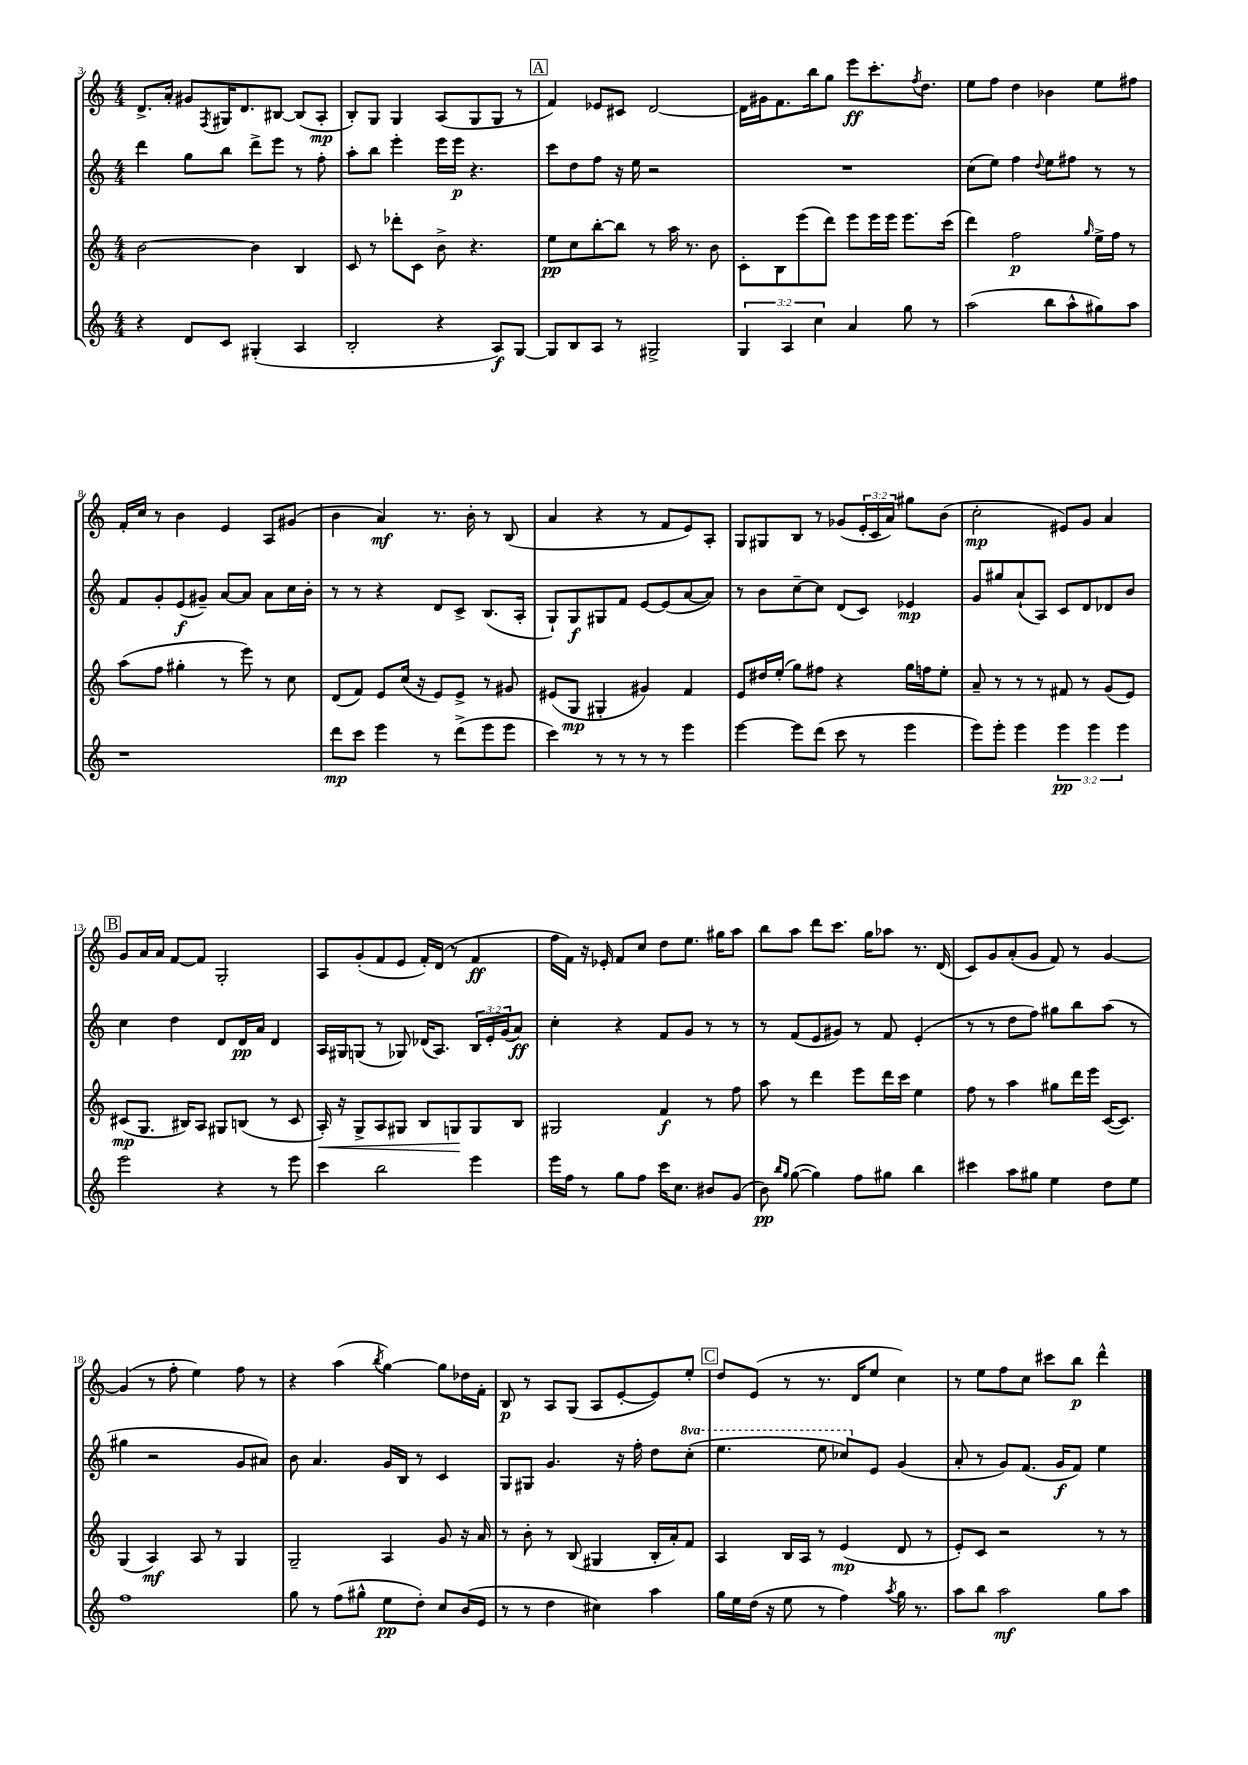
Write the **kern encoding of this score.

**kern	**kern	**kern	**kern
*staff4	*staff3	*staff2	*staff1
*clefG2	*clefG2	*clefG2	*clefG2
*k[]	*k[]	*k[]	*k[]
*M4/4	*M4/4	*M4/4	*M4/4
4r	[2b	4ddd	8.d^
.	.	.	16a'
8d	.	8gg	8g#
.	.	.	8qF
8c	.	8bb	16G#
.	.	.	8.d
(4G#'	4b]	8ddd^	.
.	.	8eee	[8B#
4A	4B	8r	(8B#]
.	.	8ff'	8A'
=	=	=	=
2B'	8c	8aa'	8B')
.	8r	8bb	8G
.	8ddd-'	4eee'	4G
.	8c	.	.
4r	8b^	16eee	(8A
.	.	16eee	.
.	4.r	4.r	8G
8A)	.	.	8G
[8G	.	.	8r
=	=	=	=
8G]	8ee	8ccc	4f)
8B	8cc	8dd	.
8A	[8bb'	8ff	8e-
8r	8bb]	16r	8c#
.	.	16ee	.
2G#^	8r	2r	[2d
.	16aa	.	.
.	8.r	.	.
.	8b	.	.
=	=	=	=
6G	8c'	1r	16d]
.	.	.	16g#
.	8B	.	8.f
6A	.	.	.
.	(8eee	.	.
.	.	.	16bb
6cc	.	.	.
.	8ddd)	.	8gg
4a	8eee	.	8eee
.	16eee	.	8.ccc'
.	16eee	.	.
8gg	8.eee	.	.
.	.	.	8qff
.	.	.	8.dd
8r	.	.	.
.	(16ccc	.	.
=	=	=	=
(2aa	4ddd)	(8cc	8ee
.	.	8ee)	8ff
.	2ff	4ff	4dd
.	.	8qqdd	.
8bb	.	8ee	4b-
8aa^^	.	8ff#	.
.	16qqgg	.	.
8gg#)	16ee^	8r	8ee
.	16ff	.	.
8aa	8r	8r	8ff#
=	=	=	=
1r	(8aa	8f	16f'
.	.	.	16cc
.	8ff	8g'	8r
.	4gg#'	(8e	4b
.	.	8g#~)	.
.	8r	[8a	4e
.	8eee)	8a]	.
.	8r	8a	8A
.	8cc	16cc	(8g#
.	.	16b'	.
=	=	=	=
8ddd	(8d	8r	4b
8ccc	8f)	8r	.
4eee	8e	4r	4a)
.	(16cc	.	.
.	16r	.	.
8r	8e)	8d	8.r
(8ddd^	8e^	8c^	.
.	.	.	16b'
8eee	8r	(8.B	8r
8eee	8g#	.	(8B
.	.	16A'	.
=	=	=	=
4ccc)	(8e#	8G`)	4a
.	8G	8G	.
8r	4G#'	8G#	4r
8r	.	8f	.
8r	4g#)	[8e	8r
8r	.	(8e]	8f
4eee	4f	[8a	8e)
.	.	8a])	8A'
=	=	=	=
[4eee	8e	8r	8G
.	16dd#	8b	8G#
.	(16ee'	.	.
8eee]	8gg)	[8cc~	8B
(8ddd	8ff#	8cc]	8r
8ccc	4r	(8d	(8g-
8r	.	8c)	24e'
.	.	.	24c
.	.	.	24a)
4eee	16gg	4e-	8gg#
.	16ff	.	.
.	8ee'	.	(8b
=	=	=	=
8eee)	8a~	8g	2cc'
8eee'	8r	8gg#	.
4eee	8r	(8a`	.
.	8r	8A)	.
6eee	8f#	8c	8e#)
.	8r	8d	8g
6eee	.	.	.
.	(8g	8d-	4a
6eee	.	.	.
.	8e)	8b	.
=	=	=	=
2eee	(8c#	4cc	8g
.	8.G	.	16a
.	.	.	16a
.	.	4dd	[8f
.	16B#)	.	.
.	8A	.	8f]
4r	8G#	8d	2G'
.	(8B	16d	.
.	.	16a	.
8r	8r	4d	.
8eee	8c#	.	.
=	=	=	=
4ccc	16A')	16A	8A
.	16r	16G#	.
.	8G^	(8G	(8g'
2bb	8A	8r	8f
.	8G#	8G-)	8e
.	8B	(16d-	16f')
.	.	8.A)	(16d
.	8G	.	8r
4eee	8G	24B	4f
.	.	24e'	.
.	.	(24g	.
.	8B	8a)	.
=	=	=	=
16eee	2G#	4cc'	16ff
16ff	.	.	16f)
8r	.	.	16r
.	.	.	16e-'
8gg	.	4r	8f
8ff	.	.	8cc
16ccc	4f	8f	8dd
8.cc	.	.	.
.	.	8g	8.ee
8b#	8r	8r	.
.	.	.	16gg#
(8g	8ff	8r	8aa
=	=	=	=
8b)	8aa	8r	8bb
16qqbb	.	.	.
16qqgg	.	.	.
([8gg	8r	(8f	8aa
4gg])	4ddd	8e	8ddd
.	.	8g#)	8.ccc
8ff	8eee	8r	.
.	.	.	16gg
8gg#	16ddd	8f	8aa-
.	16ccc	.	.
4bb	4ee	(4e'	8.r
.	.	.	(16d
=	=	=	=
4ccc#	8ff	8r	8c)
.	8r	8r	8g
8aa	4aa	8dd	(8a'
8gg#	.	8ff)	8g
4ee	8gg#	8gg#	8f)
.	16ddd	8bb	8r
.	16eee	.	.
8dd	([16c	(8aa	[4g
.	8.c])	.	.
8ee	.	8r	.
=	=	=	=
1ff	(4G	4gg#	(4g]
.	4A)	2r	8r
.	.	.	8ff'
.	8A	.	4ee)
.	8r	.	.
.	4G	8g	8ff
.	.	8a#)	8r
=	=	=	=
8gg	2G~	8b	4r
8r	.	4.a	.
(8ff	.	.	(4aa
8gg#^^	.	.	.
.	.	.	8qbb
8ee	4A	16g	[4gg)
.	.	16B	.
8dd')	.	8r	.
8cc	8g	4c	8gg]
(16b	16r	.	16dd-
16e	16a	.	16f'
=	=	=	=
8r	8r	8G	8B
8r	8b'	8G#	8r
4dd	8r	4.g	8A
.	(8B	.	(8G
4cc#)	4G#	.	8A
.	.	16r	[8e'
.	.	16ff'	.
4aa	16B'	8dd	8e])
.	16a')	.	.
.	8f	(8ccc'	8ee'
=	=	=	=
16gg	4A	4.eee	8dd
16ee	.	.	.
(16dd	.	.	(8e
16r	.	.	.
8ee	16B	.	8r
.	16A	.	.
8r	8r	8eee	8.r
4ff)	(4e	8ccc-)	.
.	.	.	16d
.	.	8e	8ee
8qaa	.	.	.
16gg	8d	(4g	4cc)
8.r	.	.	.
.	8r	.	.
=	=	=	=
8aa	8e')	8a'	8r
8bb	8c	8r	8ee
2aa	2r	8g)	8ff
.	.	(8.f	8cc
.	.	.	8ccc#
.	.	16g	.
.	.	8f)	8bb
8gg	8r	4ee	4ddd^^
8aa	8r	.	.
==	==	==	==
*-	*-	*-	*-
